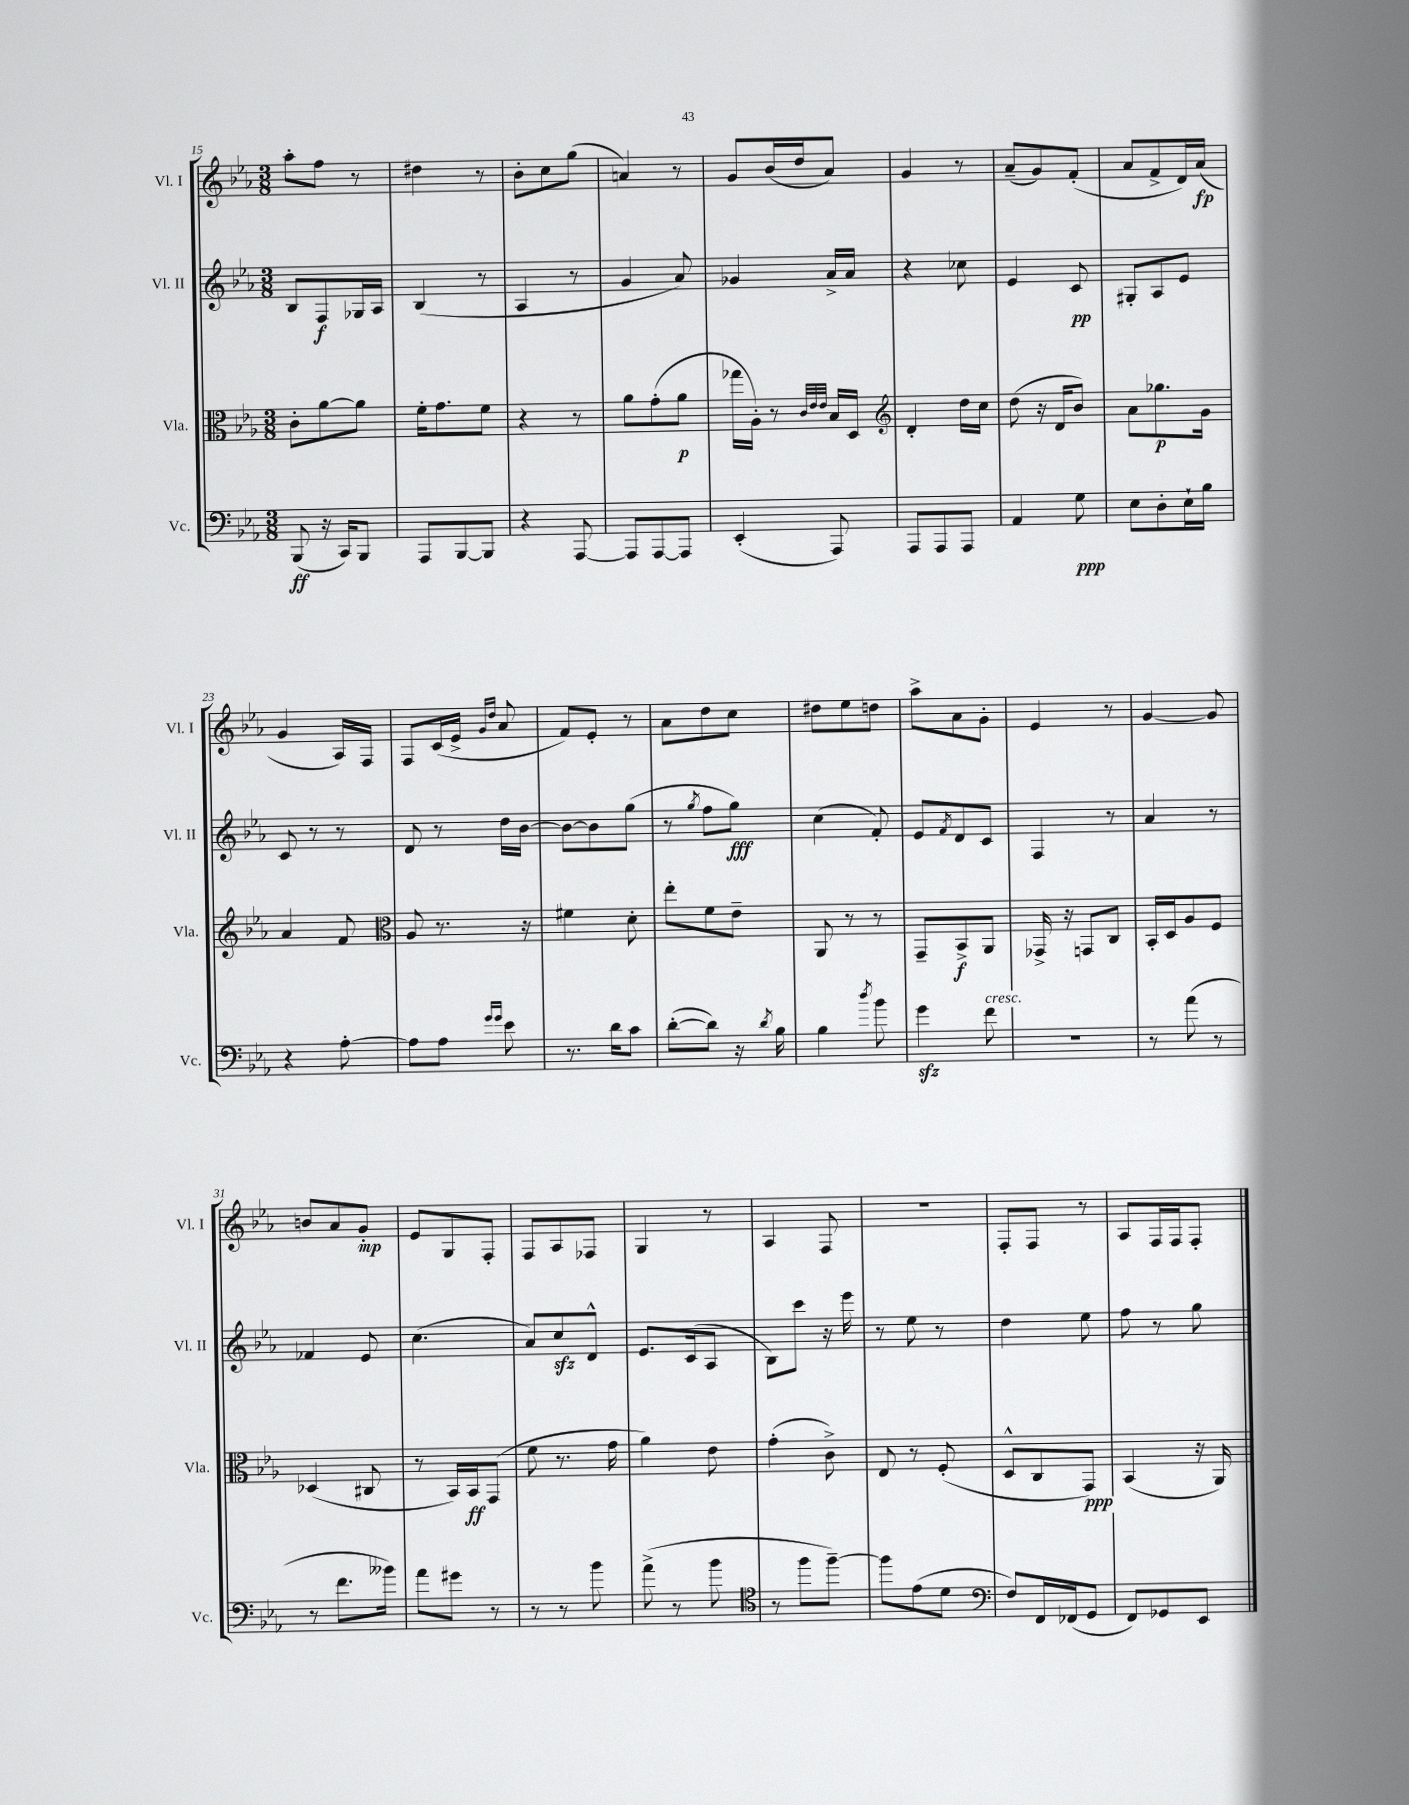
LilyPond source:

<<
\new StaffGroup <<
\new Staff = "s0" \with { instrumentName = "Vl. I" shortInstrumentName = "Vl. I" } {
    \clef treble \key ees \major \numericTimeSignature \time 3/8
    aes''8-. f''8 r8 |
    dis''4 r8 |
    bes'8-. c''8 g''8( |
    a'4) r8 |
    g'8 bes'16( d''16 aes'8) |
    g'4 r8 |
    aes'8--( g'8) f'8-.( |
    aes'8 f'8-> d'16) aes'16\fp( |
    g'4 aes16) f16 |
    f8 c'16( ees'16-> \grace { g'16 d''16 } aes'8 |
    f'8) ees'8-. r8 |
    aes'8 d''8 c''8 |
    dis''8 ees''8 d''8 |
    aes''8-> aes'8 g'8-. |
    ees'4 r8 |
    g'4~ g'8 |
    b'8 aes'8 g'8-.\mp |
    ees'8 g8 f8-. |
    f8 aes8 fes8 |
    g4 r8 |
    aes4 f8 |
    R4. |
    f8-. f8 r8 |
    aes8 f16 f16 f8-. \bar "|." |
}
\new Staff = "s1" \with { instrumentName = "Vl. II" shortInstrumentName = "Vl. II" } {
    \clef treble \key ees \major \numericTimeSignature \time 3/8
    bes8 f8\f ges16 aes16 |
    bes4( r8 |
    aes4 r8 |
    g'4 aes'8) |
    ges'4 aes'16-> aes'16 |
    r4 ces''8 |
    ees'4 c'8\pp |
    gis8-. aes8 ees'8 |
    c'8 r8 r8 |
    d'8 r8 d''16 bes'16~ |
    bes'8~ bes'8 g''8( |
    r8 \acciaccatura { g''8 } f''8 g''8\fff) |
    c''4( f'8-.) |
    ees'8 \acciaccatura { f'8 } d'8 c'8 |
    f4 r8 |
    aes'4 r8 |
    fes'4 ees'8 |
    c''4.( |
    aes'8) c''8\sfz d'8-^ |
    ees'8. c'16( aes8 |
    bes8) c'''8 r16 ees'''16 |
    r8 ees''8 r8 |
    d''4 ees''8 |
    f''8 r8 g''8 \bar "|." |
}
\new Staff = "s2" \with { instrumentName = "Vla." shortInstrumentName = "Vla." } {
    \clef alto \key ees \major \numericTimeSignature \time 3/8
    c'8-. aes'8~ aes'8 |
    f'16-. g'8. f'8 |
    r4 r8 |
    aes'8 g'8-.( aes'8\p |
    ges''16 aes16-.) r8 \grace { c'32 ees'32 ees'32 } bes16 d16 |
    \clef treble d'4-. d''16 c''16 |
    d''8( r16 d'16 bes'8) |
    aes'8 ges''8.\p g'16 |
    aes'4 f'8 |
    \clef alto aes8 r8. r16 |
    fis'4 d'8-. |
    ees''8-. f'8 ees'8-- |
    aes,8 r8 r8 |
    g,8-- bes,8->\f aes,8 |
    ges,16-> r16 g,8 c8 |
    bes,16-. d16 aes8 f8 |
    des4( cis8 |
    r8 bes,16) bes,16\ff g,8( |
    f'8 r8. g'16 |
    aes'4) ees'8 |
    g'4-.( c'8->) |
    ees8 r8 f8-.( |
    d8-^ c8 g,8\ppp) |
    bes,4( r16 aes,16) \bar "|." |
}
\new Staff = "s3" \with { instrumentName = "Vc." shortInstrumentName = "Vc." } {
    \clef bass \key ees \major \numericTimeSignature \time 3/8
    bes,,8\ff( r16 c,16) bes,,8 |
    aes,,8 bes,,8~ bes,,8 |
    r4 aes,,8~ |
    aes,,8 aes,,8~ aes,,8 |
    ees,4-.( aes,,8) |
    aes,,8 aes,,8 aes,,8 |
    aes,4 g8\ppp |
    ees8 d8-. ees16-! bes16 |
    r4 aes8~-. |
    aes8 aes8 \grace { g'16 g'16 } ees'8 |
    r8. d'16 c'8 |
    d'8~-.( d'8) r16 \acciaccatura { d'8 } bes16 |
    bes4 \acciaccatura { d''8 } bes'8 |
    g'4\sfz f'8^\markup { \italic "cresc." } |
    R4. |
    r8 aes'8( r8 |
    r8 f'8. beses'16) |
    aes'8 gis'8 r8 |
    r8 r8 bes'8 |
    aes'8->( r8 bes'8 |
    \clef tenor r8 f''8 f''8~--) |
    f''8 ees'8( d'8 |
    \clef bass f8) f,16 fes,16( g,8 |
    f,8) ges,8 ees,8 \bar "|." |
}
>>
>>
\layout { \context { \Score currentBarNumber = #15 } }
